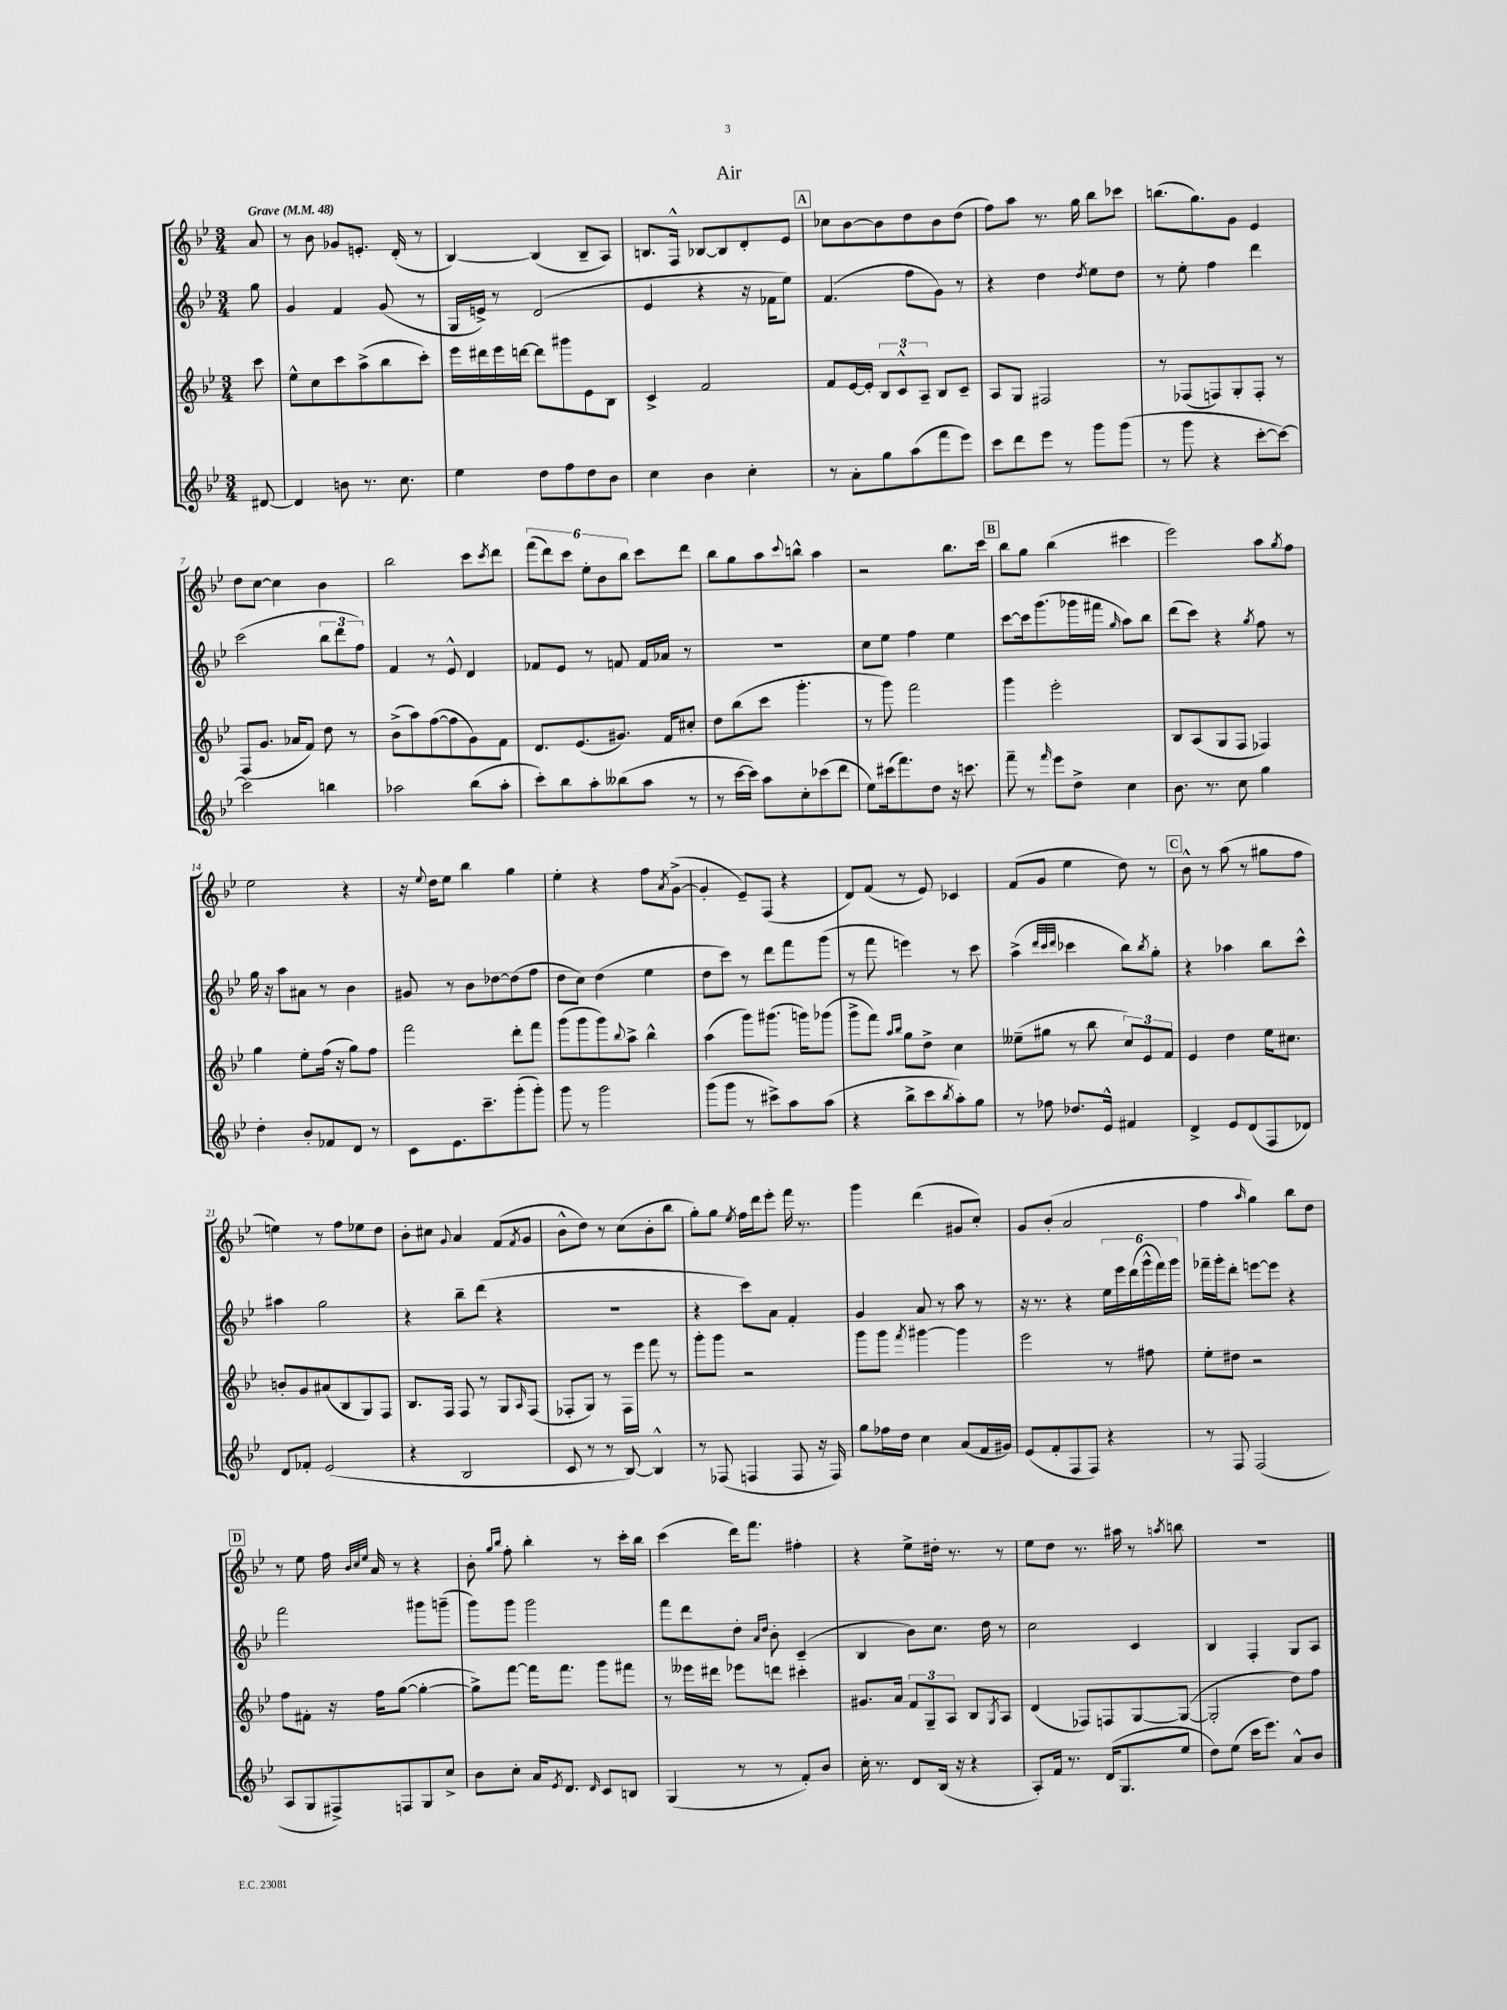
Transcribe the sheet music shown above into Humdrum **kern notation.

**kern	**kern	**kern	**kern
*staff4	*staff3	*staff2	*staff1
*clefG2	*clefG2	*clefG2	*clefG2
*k[b-e-]	*k[b-e-]	*k[b-e-]	*k[b-e-]
*M3/4	*M3/4	*M3/4	*M3/4
*MM48	*MM48	*MM48	*MM48
[8d#	8ccc	8gg	8a
=	=	=	=
4d#]	8ee-^^	4g	8r
.	8cc	.	8b-
8b	8ccc	4f	8g-
8.r	(8aa^	.	8.e'
.	8bb-	(8g	.
8.cc	.	.	(16d'
.	8ccc')	8r	8r
=	=	=	=
4ee-	16eee-	16G	[4B-)
.	16ddd#	16e^)	.
.	16eee-	8r	.
.	[16ddd	.	.
8dd	8ddd]	(2d	(4B-]
8ff	8ggg#	.	.
8dd	8e-	.	8B-~
8b-	8B-	.	8A)
=	=	=	=
4cc	4c^	4e-	8.B
.	.	.	16F^^
4b-	2f	4r	[8B-
.	.	.	8B-]
4cc'	.	16r	8d'
.	.	16f-	.
.	.	8ee-)	8e-
=	=	=	=
8r	8f	(4.f	8cc-
8a'	[16e-	.	[8b-
.	16e-']	.	.
8gg	12B-	.	8b-]
.	12c^^	.	.
(8aa	.	8ff	8dd
.	12A~	.	.
8fff	8B-	8g)	8b-
8eee-)	8c~	8r	(8dd
=	=	=	=
8ccc	8A	4r	8ff)
8ddd	8G	.	8aa
8eee-	2F#	4dd	8.r
8r	.	.	.
.	.	.	16gg
.	.	8qdd	.
8ggg	.	8ee-	8bb-
(8ggg	.	8dd	8ccc-
=	=	=	=
8r	8r	8r	(8.bb
8ggg	(8F-	8ee-'	.
.	.	.	8.gg)
4r	8F)	4ff	.
.	8G'	.	8g
[8ccc'	8F'	4ddd	4e-
8ccc_)	8r	.	.
=	=	=	=
2ccc]	(8F	(2ccc	8dd
.	8.g	.	[8cc
.	.	.	4cc]
.	16a-	.	.
.	8f)	.	.
4bb	8dd	12bb-	4b-
.	.	12ddd	.
.	8r	.	.
.	.	12ff)	.
=	=	=	=
2aa-	(8b-^	4f	2bb-
.	8aa)	.	.
.	([8ff	8r	.
.	8ff]	8e-^^	.
(8bb-	8g)	4d	8ccc
.	.	.	8qccc
8aa-'	8f	.	8ddd
=	=	=	=
8ccc')	8.d	8f-	(12fff
.	.	.	12ddd)
8bb-	.	8e-	.
.	.	.	12ccc
.	(8.e-	.	.
8aa'	.	8r	12ee-'
.	.	.	12b-
(8bb--	8.g#)	8f	.
.	.	.	12bb-
8aa	.	16f	8ccc
.	16f	16a-	.
8r	8cc#'	8r	8ddd
=	=	=	=
8r	8dd	2.r	8bb-
[16ccc	(8bb-	.	8gg
16ccc])	.	.	.
8aa	8ccc	.	8aa
.	.	.	8qqccc
8cc'	4.ggg'	.	8bb^^
(8ccc-	.	.	4aa
8ddd	.	.	.
=	=	=	=
8ee-)	8r	8cc	2r
(16ccc#	8ggg)	8ee-	.
8.fff)	.	.	.
.	2fff	4ff	.
8dd	.	.	.
16r	.	4ee-	8.bb-
8.ccc	.	.	.
.	.	.	16ccc
=	=	=	=
8fff~	4ggg	[8ccc	8bb-
8r	.	16ccc]	8gg
.	.	(8.ggg	.
16qqfff	.	.	.
8eee-	2eee-'	.	(4bb-
8dd^	.	16ggg-	.
.	.	16fff#	.
.	.	16qqgg	.
4cc	.	8aa)	4ccc#
.	.	8bb-	.
=	=	=	=
8.b-	8B-	(8ddd	2eee-)
.	(8A	8ccc)	.
8.r	.	.	.
.	8G	4r	.
8cc	8F	.	.
.	.	8qgg	.
4gg	4F-)	8ff	8aa
.	.	.	8qgg
.	.	8r	8ff
=	=	=	=
4dd'	4gg	16gg	2ee-
.	.	16r	.
.	.	8aa	.
8b-'	8ee-'	8a#	.
8f-	(16ff	8r	.
.	16r	.	.
8d	8gg)	4b-	4r
8r	8ff	.	.
=	=	=	=
8c	2fff	8g#	16r
.	.	.	8qqee-
.	.	.	16dd
8.e-	.	8r	8ee-
.	.	8b-	4bb-
8.ccc~	.	.	.
.	.	[8dd-	.
(8ggg'	8ddd'	(8dd-]	4gg
8ggg')	8fff	8ff	.
=	=	=	=
8ggg	(8ggg	8dd	4ee-'
8r	8ggg	8cc)	.
2ggg	8ggg)	(4dd	4r
.	8qqbb-	.	.
.	8aa^	.	.
.	4bb-^^	4ee-	8ff
.	.	.	8qa
.	.	.	([8g^
=	=	=	=
(8ggg	(4aa	8dd	4g']
8ggg	.	8ccc)	.
8r	8ggg)	8r	8e-~)
8ccc#^)	(8.ggg#	8ddd	(8F
8aa	.	8fff	4r
.	16ggg)	.	.
(8aa	(8ggg-	(8ggg	.
=	=	=	=
4r	8ggg^	8r	8d)
.	8fff)	8fff	(8f
.	16qqaa	.	.
.	16qqbb-	.	.
8bb-^	8gg	4eee)	8r
8ccc	8dd^	.	8e-)
8qbb-	.	.	.
8aa')	4cc	8r	4c-
8gg	.	8ccc	.
=	=	=	=
8r	(8ee--~	(4aa^	(8f
8ff-	8gg#	.	8g
.	.	32qqddd	.
.	.	32qqccc	.
.	.	32qqddd	.
8.dd-	8r	4ccc-	4ee-
.	8bb-	.	.
16e-^^	.	.	.
4f#	12cc)	8bb-)	8dd)
.	12e-	.	.
.	.	8qbb-	.
.	.	8gg'	8r
.	12f	.	.
=	=	=	=
4d^	4e-	4r	8b-^^
.	.	.	8r
8e-	4dd	4aa-	(8aa
(8d	.	.	8r
8F	16ee-	8bb-	8gg#
.	8.cc#	.	.
8d-)	.	8ccc^^	8ff
=	=	=	=
8d	8b'	4aa#	4ee)
8f-'	8g	.	.
(2e-	(8a#	2gg	8r
.	8B-	.	8ff
.	8G)	.	8ee-
.	8F	.	8dd
=	=	=	=
4r	8.B-	4r	8b-'
.	.	.	8cc#
.	16F	.	.
.	.	.	8qqg
2B-	8F	8bb-~	4a
.	8r	(8ddd	.
.	8G	4r	(8f
.	16qqA	.	8qf
.	(8F	.	8g
=	=	=	=
8c	8F-'	2.r	8b-^^
8r	8G)	.	8dd)
8r	8r	.	8r
[8B-)	16F-	.	(8cc
.	16eee-	.	.
4B-^^]	8fff	.	8b-'
.	8r	.	8bb-
=	=	=	=
8r	8ggg'	4r	8gg')
(8F-	8ggg	.	8gg
.	.	.	8qee-
4F	2r	8ccc)	16ff
.	.	.	16ddd
.	.	8a	8eee-'
8F	.	4f'	16fff
.	.	.	8.r
16r	.	.	.
16F)	.	.	.
=	=	=	=
8gg	8ggg	4g	4ggg
16ff-	8ggg	.	.
16dd	.	.	.
.	8qfff	.	.
4cc	[4ggg#	8a	(4ddd
.	.	8r	.
(8a	4ggg#]	8aa	8g#
16f	.	8r	8cc')
16g#)	.	.	.
=	=	=	=
(8e-	2eee-	16r	8g
.	.	8.r	.
8f'	.	.	(8b-'
8F	.	4r	2a
8F)	.	.	.
4r	8r	24ee-	.
.	.	24eee-	.
.	.	(24ddd	.
.	8ff#	24ggg^^	.
.	.	24fff)	.
.	.	24ggg	.
=	=	=	=
8r	8ee-'	16fff-~	4ff
.	.	16ggg'	.
8F	8dd#	8ddd'	.
.	.	.	16qqaa
(2F	2r	[8eee	4gg)
.	.	8eee]	.
.	.	4r	8bb-
.	.	.	8dd
=	=	=	=
8A	8ff	2fff	8r
8G	8f#'	.	8ee-
8F#^)	16r	.	16ff
.	.	.	32qqb-
.	.	.	32qqcc
.	.	.	32qqee-
.	16ff	.	16a
8F	([8gg	.	8r
8G	4gg'_	8ggg#	4r
8cc^	.	(8ggg~	.
=	=	=	=
8b-	8gg^])	8ggg)	8b-'
.	.	.	16qqgg
.	.	.	16qqbb-
8cc'	[8fff	8ggg	8ff'
16a	16fff]	2ggg	4bb-'
8qe-	.	.	.
8.d	8.fff	.	.
16qqd	.	.	.
8c	8ggg	.	8r
8B	8fff#	.	16ccc'
.	.	.	16bb-
=	=	=	=
(4G	8r	8fff	(4ccc
.	16eee--	8ddd	.
.	16ddd#	.	.
8r	8eee-	8dd'	16ddd)
.	.	.	8.fff
.	.	16qqa	.
.	.	16qqdd	.
8r	8ddd	8b-'	.
8f')	4ccc#'	(4c~	4ff#'
8b-	.	.	.
=	=	=	=
16cc'	8.g#	4B-	4r
8.r	.	.	.
.	16a	.	.
8d	12f	8b-)	8ee-^
.	12G~	.	.
(16B-	.	8.cc	16dd#'
.	12A	.	.
16r	.	.	8.r
4r	8B-	.	.
.	.	16dd	.
.	8qG	.	.
.	8A	8r	8r
=	=	=	=
8A')	(4d	2cc	8ee-
16f	.	.	8dd
8.r	.	.	.
.	8F-)	.	8.r
(16d	8F	.	.
8.G	.	.	16aa#
.	[8G	4c	8r
.	.	.	8qaa
8ee-	(8G_	.	8bb
=	=	=	=
8dd)	2G']	4B-	2.r
(8ee-	.	.	.
16ccc	.	4F'	.
8.eee-)	.	.	.
8a^^	8dd)	8G	.
8b-	8ff	8A	.
==	==	==	==
*-	*-	*-	*-
